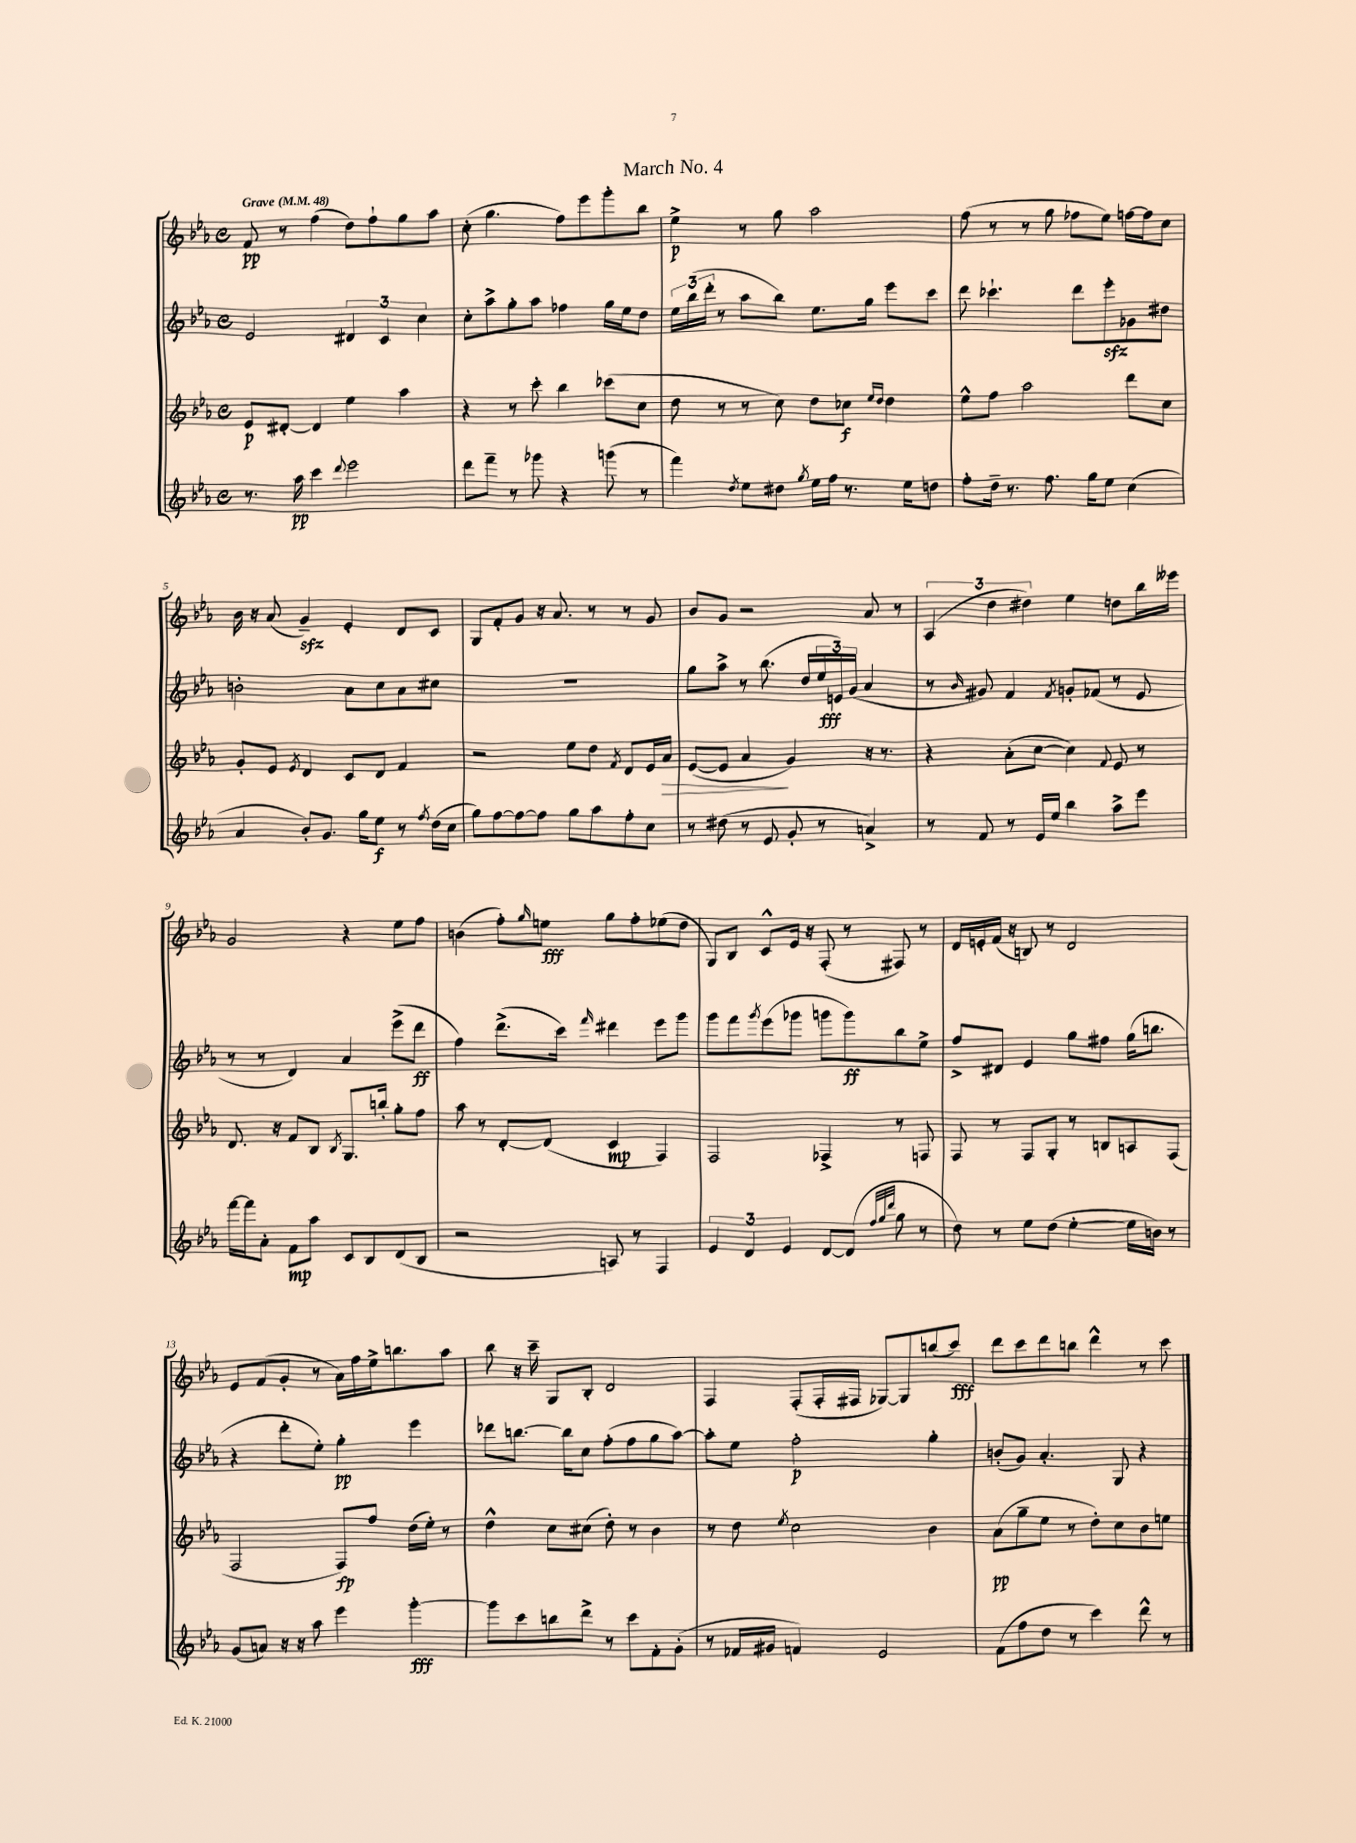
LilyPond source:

\header { title = "March No. 4" }
<<
\new StaffGroup <<
\new Staff = "s0" {
    \clef treble \key ees \major \defaultTimeSignature \time 4/4 \tempo "Grave" 4 = 48
    f'8\pp r8 f''4( d''8) f''8-! g''8 aes''8 |
    c''8-.( g''4. f''8) ees'''8 g'''8-. bes''8 |
    ees''4->\p r8 g''8 aes''2 |
    f''8( r8 r8 g''8 fes''8 ees''8) f''16~ f''16 c''8 |
    bes'16 r16 aes'8( g'4--\sfz) ees'4-. d'8 c'8 |
    g8 f'8-. g'8 r16 aes'8. r8 r8 g'8 |
    bes'8 g'8 r2 aes'8 r8 |
    \tuplet 3/2 { aes4( d''4 dis''4) } ees''4 d''8 bes''16 eeses'''16 |
    g'2 r4 ees''8 f''8 |
    b'4( f''8-.) \grace { g''16 } e''8\fff g''8 f''8-. ees''8( d''8 |
    g8) bes8 c'8-^ ees'16 r16 f8-.( r8 fis8) r8 |
    d'16 e'16-. f'16( r16 b8) r8 d'2 |
    ees'8 f'8( g'8-. r8 aes'16) f''16 ees''16-> b''8. aes''8 |
    bes''8 r16 c'''16-- g8 bes8-. d'2 |
    f4 f8-.( f16-. fis16 ges8~) ges8 b''8( c'''8\fff) |
    d'''8 c'''8 d'''8 b''8 d'''4-^ r8 c'''8 \bar "|." |
}
\new Staff = "s1" {
    \clef treble \key ees \major \defaultTimeSignature \time 4/4
    ees'2 \tuplet 3/2 { dis'4 c'4 c''4 } |
    c''8-. aes''8-> g''8-. aes''8 fes''4 g''16 ees''16 d''8 |
    \tuplet 3/2 { ees''16 bes''16( d'''16-. } r8 aes''8 bes''8) ees''8. g''16 ees'''8 c'''8 |
    d'''8 ces'''4.-! d'''8 ees'''8-.\sfz ges'8 dis''8 |
    b'2-. aes'8 c''8 aes'8 cis''8 |
    R1 |
    g''8 aes''8-> r8 bes''8.( d''16 \tuplet 3/2 { ees''16\fff e'16) g'16( } aes'4 |
    r8 \grace { bes'16 } gis'8) f'4 \acciaccatura { f'8 } g'8-. fes'8( r8 ees'8 |
    r8 r8 d'4) aes'4 ees'''8->( d'''8\ff |
    f''4) d'''8.->( c'''16) \grace { f'''16 } dis'''4 ees'''8 g'''8 |
    g'''8 f'''8 \acciaccatura { g'''8 } ees'''8( ges'''8 g'''8 g'''8\ff) bes''8 ees''8-> |
    f''8-> dis'8 ees'4 g''8 fis''8 g''16( b''8. |
    r4 d'''8-. ees''8-.) g''4-.\pp ees'''4 |
    des'''8 b''8.~ b''16 c''8 f''8-.( f''8 g''8 aes''8~) |
    aes''8-. ees''8 f''2-.\p g''4-. |
    b'8-.( g'8) aes'4.-. g8 r4 \bar "|." |
}
\new Staff = "s2" {
    \clef treble \key ees \major \defaultTimeSignature \time 4/4
    ees'8\p dis'8~-. dis'4 ees''4 aes''4 |
    r4 r8 c'''8-. bes''4 ces'''8( c''8 |
    d''8 r8 r8 c''8) d''8 ces''8\f \grace { ees''16 d''16 } d''4 |
    ees''8-^ f''8 aes''2 d'''8 c''8 |
    g'8-. ees'8 \acciaccatura { ees'8 } d'4 c'8 d'8 f'4 |
    r2 ees''8 d''8 \acciaccatura { f'8 } d'8 ees'16 aes'16\> |
    ees'8~( ees'8 aes'4\! g'4) r16 r8. |
    r4 aes'8-.( c''8~ c''4) \appoggiatura { f'8 } ees'8 r8 |
    d'8. r16 f'8 bes8 \acciaccatura { bes8 } g8. b''16-. g''8-. f''8 |
    aes''8 r8 d'8~-. d'8( c'4\mp f4) |
    f2 fes4-> r8 f8 |
    f8 r8 f8 g8-. r8 b8 a8 f8( |
    f2 f8\fp) f''8 d''16( ees''16-.) r8 |
    d''4-^ c''8 cis''8( d''8-.) r8 bes'4 |
    r8 d''8 \acciaccatura { ees''8 } c''2 bes'4 |
    aes'8\pp( g''8-- ees''8 r8 d''8-.) c''8 bes'8 e''8 \bar "|." |
}
\new Staff = "s3" {
    \clef treble \key ees \major \defaultTimeSignature \time 4/4
    r8. aes''16\pp c'''4 \appoggiatura { d'''8 } ees'''2 |
    d'''8 f'''8-- r8 ges'''8 r4 g'''8( r8 |
    f'''4) \acciaccatura { d''8 } ees''8 dis''8 \acciaccatura { g''8 } ees''16 f''16 r8. ees''16 d''8 |
    f''8-. d''16-- r8. f''8. g''16 ees''8 c''4( |
    aes'4 bes'8-.) g'8. g''16 ees''8\f r8 \acciaccatura { f''8 } d''16( c''16 |
    g''8) f''8~ f''8~ f''8 g''8 aes''8 f''8-. c''8 |
    r8 dis''8( r8 ees'8 g'8-. r8 a'4->) |
    r8 f'8 r8 ees'16 ees''16 bes''4 aes''8-> ees'''8 |
    f'''16~ f'''16 aes'8-. f'8\mp aes''8 c'8 bes8 d'8( bes8 |
    r2 a8) r8 f4 |
    \tuplet 3/2 { ees'4 d'4 ees'4 } d'8~ d'8( \grace { f''32 g''32 d'''32 } g''8 r8 |
    d''8) r8 ees''8 d''8( ees''4~-. ees''16 b'16) r8 |
    g'8( a'8) r16 r16 aes''8 ees'''4 g'''4~-.\fff |
    g'''8 c'''8 b''8 d'''8-> r8 c'''8 f'8-. g'8-.( |
    r8 fes'16 gis'16 f'4) ees'2 |
    f'8( f''8 d''8 r8 c'''4) d'''8-^ r8 \bar "|." |
}
>>
>>
